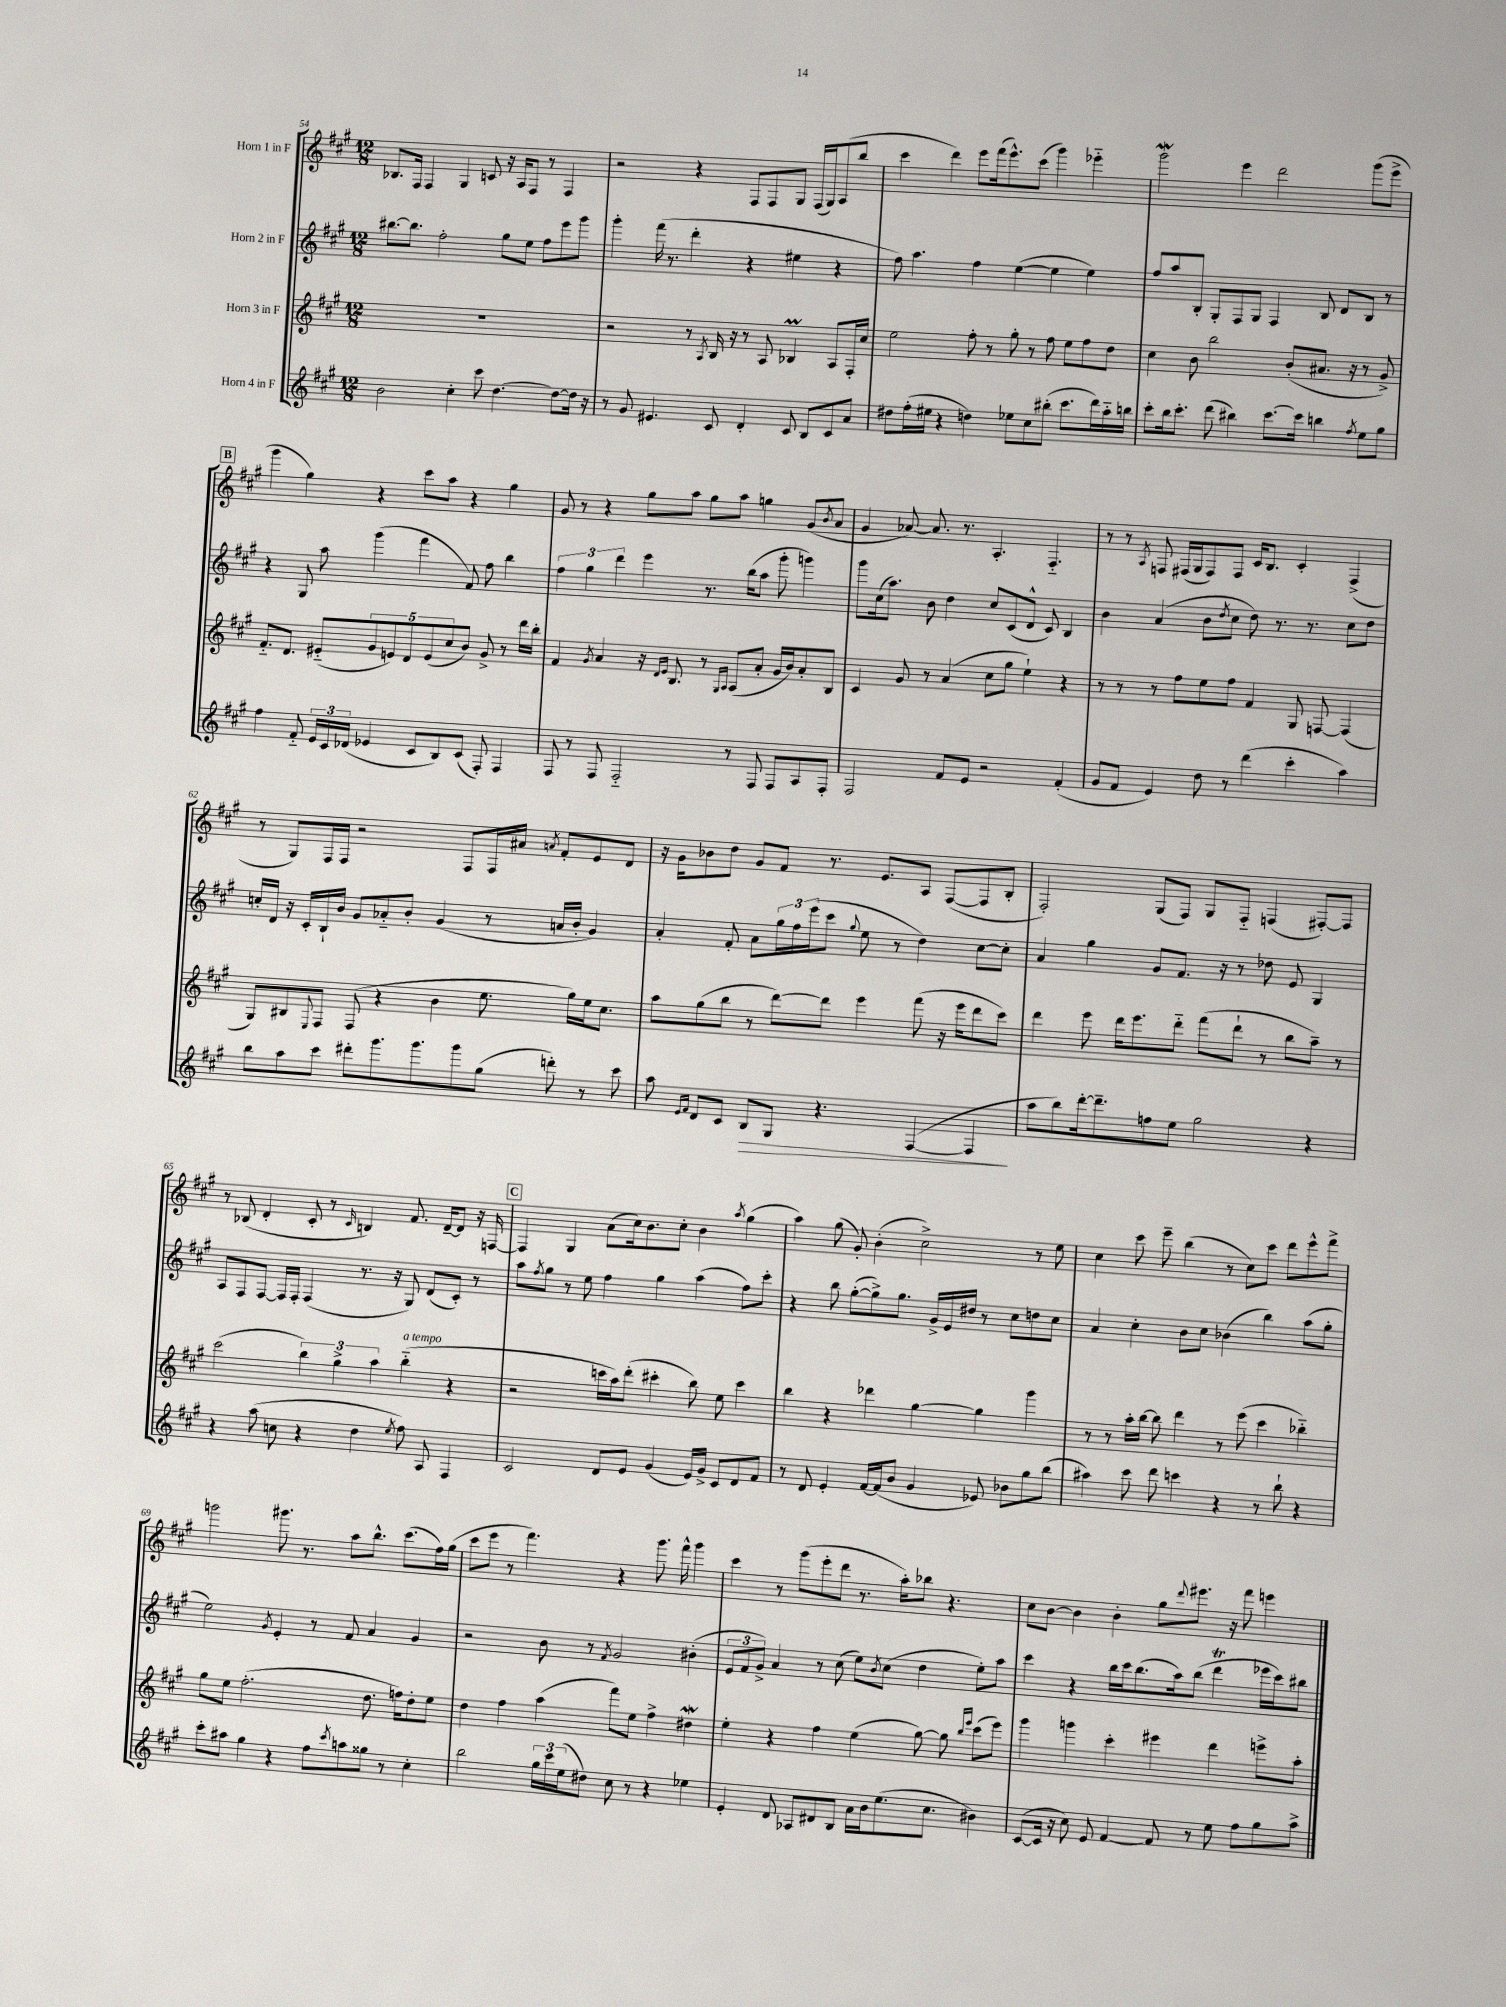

**kern	**kern	**kern	**kern
*staff4	*staff3	*staff2	*staff1
*clefG2	*clefG2	*clefG2	*clefG2
*k[f#c#g#]	*k[f#c#g#]	*k[f#c#g#]	*k[f#c#g#]
*M12/8	*M12/8	*M12/8	*M12/8
2b	1.r	[8.bb#	8.B-
.	.	8.bb#]	16F#
.	.	.	4F#
.	.	2ff#'	.
4cc#'	.	.	4G#
8ccc#	.	.	8c
[4.dd	.	8gg#	16r
.	.	.	16A
.	.	8ee	8F#
.	.	8ff#	8r
8dd_	.	8eee	4F#
16dd]	.	8ggg#	.
16r	.	.	.
=	=	=	=
8r	2r	4ggg#'	2r
8g#	.	.	.
4.e#	.	(16fff#	.
.	.	8.r	.
.	8r	4ddd'	4r
.	8qA	.	.
8c#	16B	.	.
.	16r	.	.
4d'	8r	4r	8F#
.	8A	.	8F#
8c#	4B-	4ee#	8G#
8B	.	.	(16F#
.	.	.	16G#)
8c#	8A	4r	(8A
8a	16F#'	.	8bb
.	16cc#	.	.
=	=	=	=
8dd#	2ee	8ff#)	4ccc#
(16ff#'	.	4.aa	.
16ee#	.	.	.
4r	.	.	4ddd)
4dd)	8ff#'	4ff#	8eee
.	8r	.	(16fff#
.	.	.	8.eee^^)
8ee-	8gg#'	([4ee	.
8cc#	8r	.	(8ccc#
(8bb#'	8ff#	4ee]	4ggg#)
8.ccc#	8ee	.	.
.	8ff#	4ee)	4eee-'~
16ddd)	.	.	.
16aa'~	8dd	.	.
16bb	.	.	.
=	=	=	=
8ccc#'	4cc#	8ff#	2ggg#
16bb	.	8aa	.
8.ccc#'	.	.	.
.	8b	8B'	.
(8ddd	2bb	8G#'	.
4bb#)	.	8F#	4eee
.	.	8G#	.
[8.ccc#	.	4F#	2ddd
.	(8b'	.	.
16ccc#]	.	.	.
4bb	8.a#	8B	.
.	.	8d	.
.	16r	.	.
8qff#	.	.	.
8ee	8r	8B	(8ggg#
8gg#	8g#^)	8r	8eee^
=	=	=	=
4ff#	8.f#'~	4r	4ggg#
.	8.d	.	.
8f#'~	.	8G#	4gg#)
24e	(8e#'~	8aa	.
24c#	.	.	.
(24d-	.	.	.
4e-	10g#	(4ggg#	4r
.	10e)	.	.
.	10d	.	.
8c#	.	4fff#	8ccc#
.	(10e	.	.
8B)	.	.	8aa
.	10cc#	.	.
(8c#	8b)	8f#)	4r
8F#')	8g#^	8ff#	.
4F#	8r	4bb	4gg#
.	16ddd	.	.
.	16bb'	.	.
=	=	=	=
8F#	4f#	6ff#	8g#
8r	.	.	8r
.	.	6gg#	.
.	8qg#	.	.
8F#	4a	.	4r
.	.	6ddd	.
2F#'~	.	.	.
.	16r	4eee	8gg#
.	16qqd	.	.
.	16qqe	.	.
.	8.B	.	.
.	.	.	8aa
.	8r	8.r	8gg#
.	16qqG#	.	.
.	16qqA	.	.
8r	(8A	.	8aa
.	.	(16bb	.
8F#	8a'	8aa	4gg
8F#	16g#	8ggg#'	.
.	16b)	.	.
8A	8a'	4ggg)	(8g#
.	.	.	8qb
8F#'	8B	.	8a
=	=	=	=
2F#	4c#	8ggg#	4g#
.	.	(16cc#	.
.	.	8.aa)	.
.	8g#	.	[8a-)
.	8r	8b	8.a-]
8f#	(4a	4dd	.
.	.	.	8.r
8e	.	.	.
2r	8cc#	8cc#	4.A'
.	8gg#	(8c#	.
.	4ee`)	8d^^	.
.	.	8c#)	4.F#'~
(4f#'	4r	4B	.
=	=	=	=
8g#	8r	4b	8r
8f#	8r	.	8r
.	.	.	8qA
4e)	8r	(4a	8F
.	8ff#	.	(16F#
.	.	.	16G#
8dd	8ee	8b	8F#)
.	.	8qdd	.
8r	8ff#	8cc#	8F#
(4ddd	4f#	8dd)	16c#
.	.	.	8.B
.	.	8.r	.
4ccc#'	8G#	.	4c#'
.	.	8.r	.
.	[8F	.	.
4aa)	(4F]	8cc#	(4F#^
.	.	8dd	.
=	=	=	=
8bb	8G#)	16cc'	8r
.	.	16d	.
8aa	8B#	16r	8G#)
.	.	16c#'	.
.	8qqE	.	.
8ccc#	8F#	16B`	16F#
.	.	16b	16F#
8ddd#'	(8F#	8g#	2r
8.ggg#	4r	8a-'~	.
.	.	8b'	.
8.ggg#	.	.	.
.	4b	(4g#	.
8ggg#	.	.	8F#
(8gg#	8.ee	8r	16F#
.	.	.	16a#
.	.	.	8qa
8ddd')	.	16a	8f#'
.	16gg#)	16b'	.
8r	16ee	4g#)	8e
.	8.cc#	.	.
8ccc#	.	.	8d
=	=	=	=
8aa	8aa	4a'	16r
.	.	.	16g#
16qqe	.	.	.
16qqf#	.	.	.
8d	(8gg#	.	8b-
8c#	8bb	8f#'	8dd
8B	8r	8a	8g#
8G#	[8ddd)	24gg#	8f#
.	.	24ff#	.
.	.	(24eee	.
4.r	8ddd]	8ccc#	8.r
.	.	8qqgg#	.
.	4eee	8ee	.
.	.	.	8.e
.	.	8r	.
([4F#	(8fff#	4dd)	8A
.	16r	.	([8F#
.	16eee	.	.
4F#]	8ddd	[8cc#	8F#]
.	8ccc#)	8cc#']	8B'
=	=	=	=
8aa	4ddd	4a	2F#')
8bb)	.	.	.
[16ddd'	8eee	4gg#	.
8.ddd~]	.	.	.
.	16ddd	.	.
.	8.eee	.	.
8ff	.	8g#	(8G#
8ee	8ddd'~	8.f#	8F#)
2gg#	(8fff#	.	8G#
.	.	16r	.
.	8ddd`	8r	8F#'~
.	8r	8dd-	(4F
.	8bb	8e	.
4r	8aa~)	4G#	[8F#')
.	8r	.	8F#]
=	=	=	=
4r	(2ccc#	8A	8r
.	.	8F#	(8B-
(8aa	.	[8F#	4d'
8cc	.	16F#]	.
.	.	16F#'	.
4r	6bb)	(4F#	8c#'
.	.	.	8r
.	6gg#^	.	.
.	.	.	16qqc#
4dd	.	8.r	4B)
.	6aa	.	.
.	.	16r	.
8qee	.	.	.
8ff#)	(4bb'~	8G#)	8.f#
8A	.	(8d	.
.	.	.	[16d~
4F#	4r	8c#')	8d]
.	.	8r	16r
.	.	.	[16F
=	=	=	=
2c#	2r	8aa	4F]
.	.	8qff#	.
.	.	8gg#	.
.	.	8r	4G#
.	.	8ee	.
8d	16ccc	4ff#	(8a
.	16aa)	.	.
8e	(8ddd'	.	16cc#)
.	.	.	8.b
(4g#	4ccc#'	4gg#	.
.	.	.	8cc#'
16e)	8bb)	(4aa	4b
16g#^	.	.	.
8c#	8ee	.	.
.	.	.	8qaa
8d	4ccc#	8ff#)	(4gg#
8f#	.	8ccc#'	.
=	=	=	=
8r	4bb	4r	4aa)
8d	.	.	.
4e'	4r	8bb	(8gg#
.	.	([8gg#'	8g#')
[16f#	4ddd-	8gg#^])	(4b'
(16f#]	.	.	.
8b	.	8.gg#	.
4g#	[4gg#	.	2cc#^)
.	.	16g#^	.
.	.	16e	.
.	.	16dd#	.
8e-)	4gg#]	8r	.
8b-	.	8cc#	.
8gg#	4ggg#	8dd	8r
(8bb	.	8cc#	8ee
=	=	=	=
4aa#)	8r	4a	4cc#
.	8r	.	.
8ccc#	16aa'	4cc#'	8ccc#
.	[16bb	.	.
8ddd	8bb]	.	8eee~
4ccc	4ddd	8b	(4bb
.	.	8cc#	.
4r	8r	(4b-	8r
.	(8eee	.	8cc#)
8r	4ccc#	4bb)	8ccc#
8bb`	.	.	8ddd
4r	4bb-'~)	(8aa	8eee^^
.	.	8gg#'	8fff#^
=	=	=	=
8ccc#'	8gg#	2ee)	2ggg
8aa#	8ee	.	.
4gg#	(2.ff#'	.	.
.	.	8qg#	.
4r	.	4e'	8.ggg#
.	.	.	8.r
8ff#	.	8r	.
8qccc#	.	.	.
8aa	.	8f#	8aa
8gg##	8.dd	4a	8.bb^^
8r	.	.	.
.	16ff)	.	(8.ccc#
4cc#'	8dd'	4g#	.
.	8ee	.	16ff#)
.	.	.	(16gg#
=	=	=	=
2bb	4dd	2r	8ccc#
.	.	.	8eee
.	4ff#	.	8r
.	.	.	4.fff#)
24gg#	(4aa	8b	.
24ccc#	.	.	.
(24ee	.	.	.
8dd#)	.	8r	.
.	.	8qf#	.
8cc#	8fff#)	2g#	4r
8r	8ee	.	.
4r	4ff#^	.	8.ggg#
.	.	.	16fff#^^
4ee-	4dd#	(4b#'	4ggg#
=	=	=	=
4e'	4ee'	12e	4ccc#
.	.	12f#	.
.	.	12g#^)	.
8d	4r	4a	8r
8A-	.	.	(8ggg#
8d#	4ff#	8r	8eee'
8B	.	(8cc#	8ddd
16a	(4ee	8ee)	8.r
16b	.	.	.
.	.	8qb	.
(8.ee	.	(8cc#	.
.	.	.	16aa')
.	[8gg#)	4dd	8bb-
8.cc#	.	.	.
.	8gg#]	.	4.r
.	16qqbb	.	.
.	16qqeee	.	.
4b#)	(8ccc#	8ee')	.
.	8eee)	8aa	.
=	=	=	=
([8c#	4ggg#	4ccc#	8cc#
16c#]	.	.	[8b
16r	.	.	.
8cc#)	4ggg	4r	4b]
8e	.	.	.
[4f#	4ccc#'	16bb	4b'
.	.	16ccc#	.
.	.	(8.bb	.
8f#]	4eee#	.	8gg#
.	.	16aa)	.
.	.	.	8qqddd
8r	.	(8bb	8.eee#
8ee	4ddd	4ddd	.
.	.	.	16r
8ff#	.	.	8fff#
8gg#	8eee^	16eee-	4eee
.	.	16ccc#)	.
8aa^	8aa'	8bb#	.
==	==	==	==
*-	*-	*-	*-
